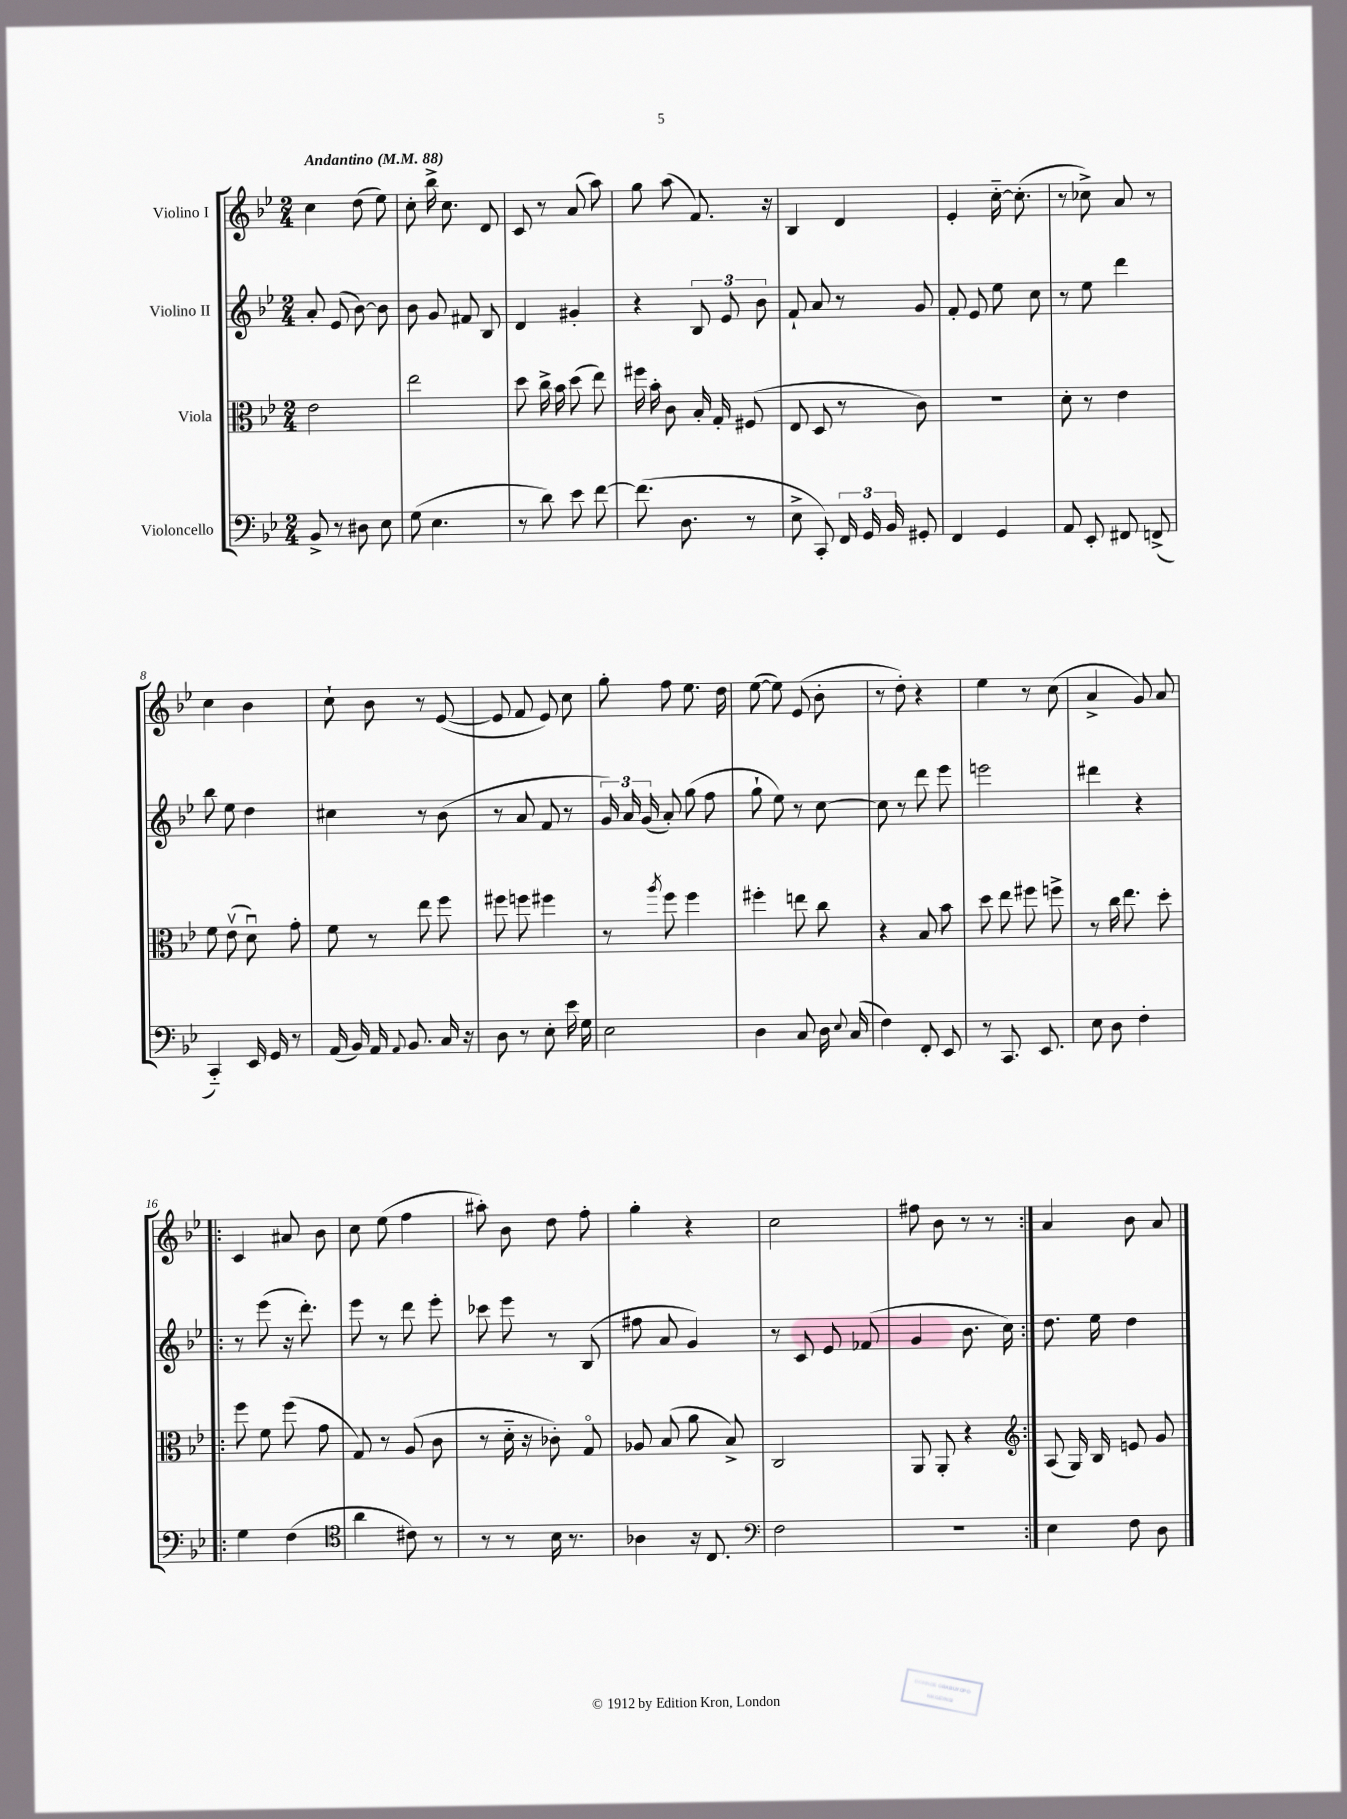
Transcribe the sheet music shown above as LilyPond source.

<<
\new StaffGroup <<
\new Staff = "s0" \with { instrumentName = "Violino I" } {
    \clef treble \key bes \major \numericTimeSignature \time 2/4 \tempo "Andantino" 4 = 88
    \autoBeamOff c''4 d''8( ees''8) |
    c''8-. bes''16-> c''8. d'8 |
    c'8 r8 a'8( a''8) |
    g''8 a''8( f'8.) r16 |
    bes4 d'4 |
    ees'4-. c''16~-_ c''8.-.( |
    r8 ces''8->) a'8 r8 |
    c''4 bes'4 |
    c''8-! bes'8 r8 ees'8~( |
    ees'8 f'8 ees'8) c''8 |
    g''8-. f''8 ees''8. d''16 |
    ees''8~( ees''8) ees'8( bes'8-. |
    r8 d''8-.) r4 |
    ees''4 r8 c''8( |
    a'4-> g'8) a'8 |
    \repeat volta 2 { c'4 ais'8 bes'8 |
    c''8 ees''8( f''4 |
    ais''8-.) bes'8 d''8 f''8-. |
    g''4-. r4 |
    c''2 |
    fis''8 bes'8 r8 r8 | }
    a'4 bes'8 a'8 \bar "|." |
}
\new Staff = "s1" \with { instrumentName = "Violino II" } {
    \clef treble \key bes \major \numericTimeSignature \time 2/4
    \autoBeamOff a'8-. ees'8( bes'8~) bes'8 |
    bes'8 g'8 fis'8 bes8 |
    d'4 gis'4-. |
    r4 \tuplet 3/2 { bes8 ees'8 bes'8 } |
    f'8-! a'8 r8 g'8 |
    f'8-. ees'8 ees''8 c''8 |
    r8 ees''8 d'''4 |
    bes''8 ees''8 d''4 |
    cis''4 r8 bes'8( |
    r8 a'8 f'8 r8 |
    \tuplet 3/2 { g'16) a'16 g'16( } a'8-.) g''8( f''8 |
    g''8-! ees''8) r8 c''8~ |
    c''8 r8 d'''8 ees'''8 |
    e'''2 |
    dis'''4 r4 |
    \repeat volta 2 { r8 ees'''8( r16 d'''8.-.) |
    ees'''8 r8 d'''8 ees'''8-. |
    ces'''8 ees'''8 r8 bes8( |
    fis''8 a'8 g'4) |
    r8 c'8 ees'8 fes'8( |
    g'4 bes'8. c''16) | }
    d''8. ees''16 d''4 \bar "|." |
}
\new Staff = "s2" \with { instrumentName = "Viola" } {
    \clef alto \key bes \major \numericTimeSignature \time 2/4
    \autoBeamOff ees'2 |
    ees''2 |
    d''8 c''16-> bes'16 d''8( ees''8) |
    fis''16 bes'16-. c'8 bes16-. g16-. fis8( |
    ees8 d8 r8 c'8) |
    R2 |
    d'8-. r8 ees'4 |
    f'8 ees'8\upbow( d'8\downbow) g'8-. |
    f'8 r8 ees''8 f''8 |
    fis''8 f''8 fis''4 |
    r8 \acciaccatura { a''8 } f''8 f''4 |
    fis''4-. e''8 c''8 |
    r4 bes8 bes'8 |
    d''8 ees''8 fis''8 f''8-> |
    r8 c''16 ees''8. d''8-. |
    \repeat volta 2 { f''8 f'8 f''8( g'8 |
    g8) r8 a8( c'8 |
    r8 d'16-_ r16 ces'8-.) g8\flageolet |
    aes8 bes8( a'8 bes8->) |
    c2 |
    a,8 a,8-. r4 | }
    \clef treble a8( g16) bes16 e'8 g'8 \bar "|." |
}
\new Staff = "s3" \with { instrumentName = "Violoncello" } {
    \clef bass \key bes \major \numericTimeSignature \time 2/4
    \autoBeamOff bes,8-> r8 dis8 ees8 |
    g8( ees4. |
    r8 d'8) ees'8 f'8~ |
    f'8.( d8. r8 |
    ees8-> c,8-.) \tuplet 3/2 { f,16 g,16 bes,16 } gis,8-. |
    f,4 g,4 |
    a,8 ees,8-. fis,8 f,8->( |
    c,4-_) ees,16 g,16 r8 |
    a,16( bes,16) a,16 \appoggiatura { a,8 } bes,8. c16 r16 |
    d8 r8 ees8-. ees'16 g16 |
    ees2 |
    d4 c8 d16 \appoggiatura { ees8 } c16( |
    f4) f,8-. ees,8 |
    r8 c,8. ees,8. |
    ees8 d8 f4-. |
    \repeat volta 2 { g4 f4( |
    \clef tenor a'4 cis'8) r8 |
    r8 r8 bes16 r8. |
    aes4 r16 c8. |
    \clef bass f2 |
    r2 | }
    ees4 f8 d8 \bar "|." |
}
>>
>>
